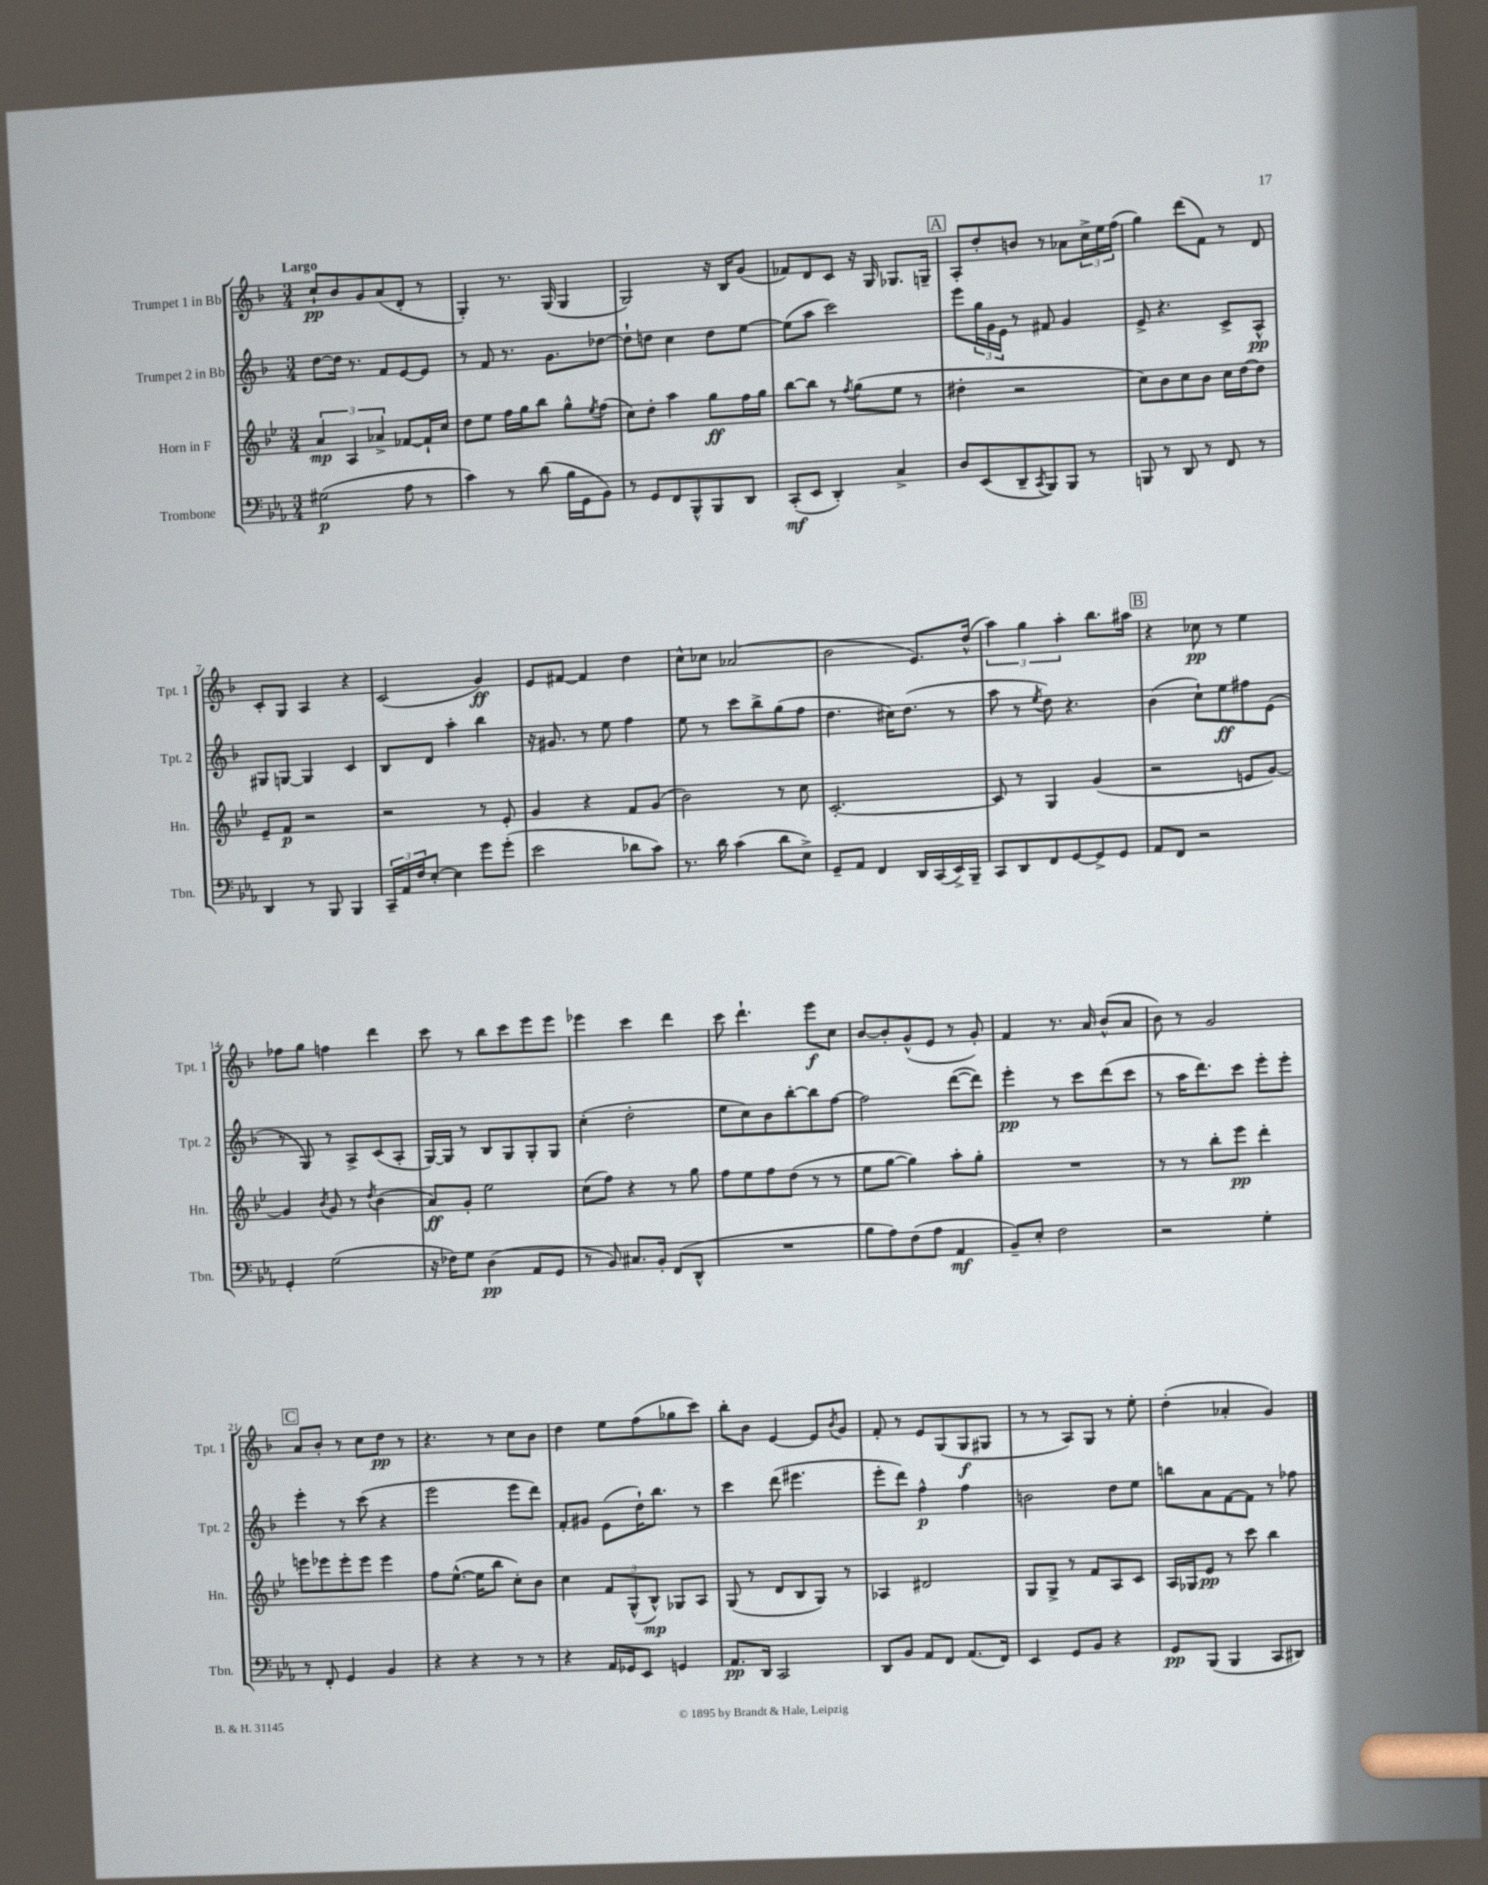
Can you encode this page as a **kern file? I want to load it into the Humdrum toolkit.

**kern	**kern	**kern	**kern
*staff4	*staff3	*staff2	*staff1
*clefF4	*clefG2	*clefG2	*clefG2
*k[b-e-a-]	*k[b-e-]	*k[b-]	*k[b-]
*M3/4	*M3/4	*M3/4	*M3/4
(2G#	6a	[8dd	8cc`
.	.	16dd]	8b-
.	6A	.	.
.	.	8.r	.
.	.	.	8g
.	6a-^	.	.
.	.	8f	(8a
8A-	[8f-	[8e	8d'
8r	16f-`]	8e]	8r
.	16cc	.	.
=	=	=	=
4c)	8dd	8r	4G')
.	8ee-	8f	.
8r	16ff	8.r	8.r
.	16gg	.	.
(8d	8bb-	.	.
.	.	8.g	(16G
16B-	8gg^^	.	4G
16GG	.	.	.
.	8qee-	.	.
8BB-)	(8ff	[8dd-	.
=	=	=	=
8r	8cc)	8dd-`]	2G)
8GG	8dd'	8dd	.
8FF	4aa	4cc	.
8BBB-^^	.	.	.
8BBB-	8gg	8dd	16r
.	.	.	16B-
8DD	16ff	[8ee	(8g
.	16gg	.	.
=	=	=	=
(8CC'	[8bb-	(8ee]	8f-)
8EE-	8bb-]	8aa	8d
4DD')	8r	2ccc)	8c
.	8qff	.	.
.	(8gg	.	16r
.	.	.	16G
4C^	8ee-	.	8.G-
.	8r	.	.
.	.	.	16G~
=	=	=	=
8D	4dd#'	8eee	8A'
(8EE-	.	24gg	8dd'
.	.	24g	.
.	.	24e	.
8DD~	2r	8r	8b
8qCC	.	.	.
8BBB-)	.	8f#	8r
8BBB-	.	4g	8a-
8r	.	.	24cc^
.	.	.	24ee
.	.	.	(24ff
=	=	=	=
8BBB	8cc)	8e^	4gg)
8r	8b-	4.r	.
8DD	8cc	.	(8ddd
8r	8b-	.	8f)
8FF	16cc	8c^	8r
.	[16dd	.	.
8r	8dd]	8A^^	8d
=	=	=	=
4DD	8e-~	8G#	8c'
.	8f	[8G	8G
8r	2r	4G]	4A
8BBB-	.	.	.
4BBB-	.	4c	4r
=	=	=	=
24CC~	2r	8B-	(2c
24AA-	.	.	.
24F	.	.	.
[8E-'	.	8d	.
4E-]	.	4aa'	.
8g	8r	4bb-	4g)
(8g'	8e-'	.	.
=	=	=	=
2e-	4g	16r	8e
.	.	8.g#	.
.	.	.	[8f#
.	4r	8r	4f#]
.	.	8ee	.
8d-	8f	4ff	4dd
8c)	(8g	.	.
=	=	=	=
8.r	2b-)	8ee	8cc^^
.	.	8r	8cc-
16d	.	.	.
(4c	.	8ccc	(2a-
.	.	8bb-^	.
8d	8r	(8gg	.
8E-^)	8cc	8ff	.
=	=	=	=
8GG~	[2.c'	4.dd	2b-
8AA-	.	.	.
4FF	.	.	.
.	.	16cc#)	.
.	.	(8.dd	.
16DD	.	.	8.e)
(16CC	.	.	.
16EE-^)	.	8r	.
16BBB-~	.	.	(16dd^^
=	=	=	=
8CC	8c]	8aa	6aa)
8DD	8r	8r	.
.	.	.	6gg
.	.	8qee	.
8FF	4G	8dd)	.
.	.	.	6aa'
[8GG	.	4.r	.
8GG^]	(4g	.	8.bb-
8GG	.	.	.
.	.	.	16aa#
=	=	=	=
8AA-	2r	(4b-	4r
8FF	.	.	.
2r	.	8cc`)	8cc-
.	.	8ee	8r
.	8e	8ff#	4ee
.	[8g)	(8e	.
=	=	=	=
4GG'	4g]	8r	8ff-
.	.	8G)	8gg
.	8qb-	.	.
(2G	8g	8r	4ff
.	8r	8A^	.
.	8qdd	.	.
.	(4b-	(8c	4ddd
.	.	8A'	.
=	=	=	=
16r	8a)	[16G)	8ccc
16F-)	.	16G]	.
8G	8g'	8r	8r
(4D	2ee-	8B-	8bb-
.	.	8G	8ccc
8AA-	.	8G'	8eee
8GG	.	8G	8eee
=	=	=	=
8r	(8cc	(4cc'	4eee-
8BB-)	8ff)	.	.
8.C#	4r	2dd'	4ccc
16BB-'	.	.	.
(8FF	8r	.	4ddd
8DD^^	8gg	.	.
=	=	=	=
2.r	8ff	8ee	8ccc
.	8ee-	8cc)	4.ddd`
.	8ff	8b-	.
.	(8dd	[8bb-'	.
.	8r	8bb-]	8eee
.	8r	[8ff	8cc
=	=	=	=
8B-	8ee-	2ff]	[8b-
8A-)	[8gg	.	8b-']
(8F	4gg])	.	(8g^^
8A-	.	.	8e
4AA-	8aa'	([8ddd	8r
.	8gg'	8ddd])	8g')
=	=	=	=
8BB-~)	2.r	4eee'	4f
8E-'	.	.	.
2F	.	8r	8.r
.	.	8ccc	.
.	.	.	16a
.	.	(8ddd	(8b-^^
.	.	8ccc	8a
=	=	=	=
2r	8r	8r	8b-)
.	8r	16aa	8r
.	.	8.ddd)	.
.	8bb-'	.	2g
.	8eee-	8ccc	.
4G'	4ddd'	8eee'	.
.	.	8eee'	.
=	=	=	=
8r	8eee	4eee'	8a
8FF'	8eee-	.	8b-'
4GG	8eee-'	8r	8r
.	8eee-	(8ccc	8cc
4BB-	4eee-	4r	8dd
.	.	.	8r
=	=	=	=
4r	8ff	2eee	4.r
.	([8.ee-^^	.	.
4r	.	.	.
.	16ee-]	.	.
.	8bb-	.	8r
8r	8cc')	8eee	8cc
8r	8b-	8ddd)	8b-
=	=	=	=
4r	4cc	8f'	4dd
.	.	8g#	.
16AA-	12f	(8e	8ee
16GG-	.	.	.
.	(12G^^	.	.
8EE-	.	16dd`)	(8ff
.	12B-^^)	.	.
.	.	8.bb-	.
4GG	8G-	.	8gg-
.	8A	8r	8ccc)
=	=	=	=
8.AA-	(8G	4ccc	8bb-'
.	8r	.	8b-
16DD	.	.	.
2CC	8d	(8ddd	[4e
.	8B-	4.eee#	.
.	8G)	.	8e]
.	.	.	8qb-
.	8r	.	8g
=	=	=	=
8DD	4A-	8eee'	8f'
8BB-	.	8ddd)	8r
8AA-	2d#	4ff^^	8e
8FF	.	.	(8G
(8.AA-	.	4ff	8G
.	.	.	8G#
16FF)	.	.	.
=	=	=	=
4EE-	8G	2b	8r
.	8G^	.	8r
8GG	8r	.	8A)
8BB-	8f	.	8G
4r	8A	8dd	8r
.	8c	8ee	8ee'
=	=	=	=
8GG	16A	8bb	(4dd'
.	16G-	.	.
(8BBB-	8e-	8a	.
4BBB-	8r	[8f	4a-'
.	8ccc	8f]	.
8CC	4bb-	8r	4g)
8DD#)	.	8ff-	.
==	==	==	==
*-	*-	*-	*-
